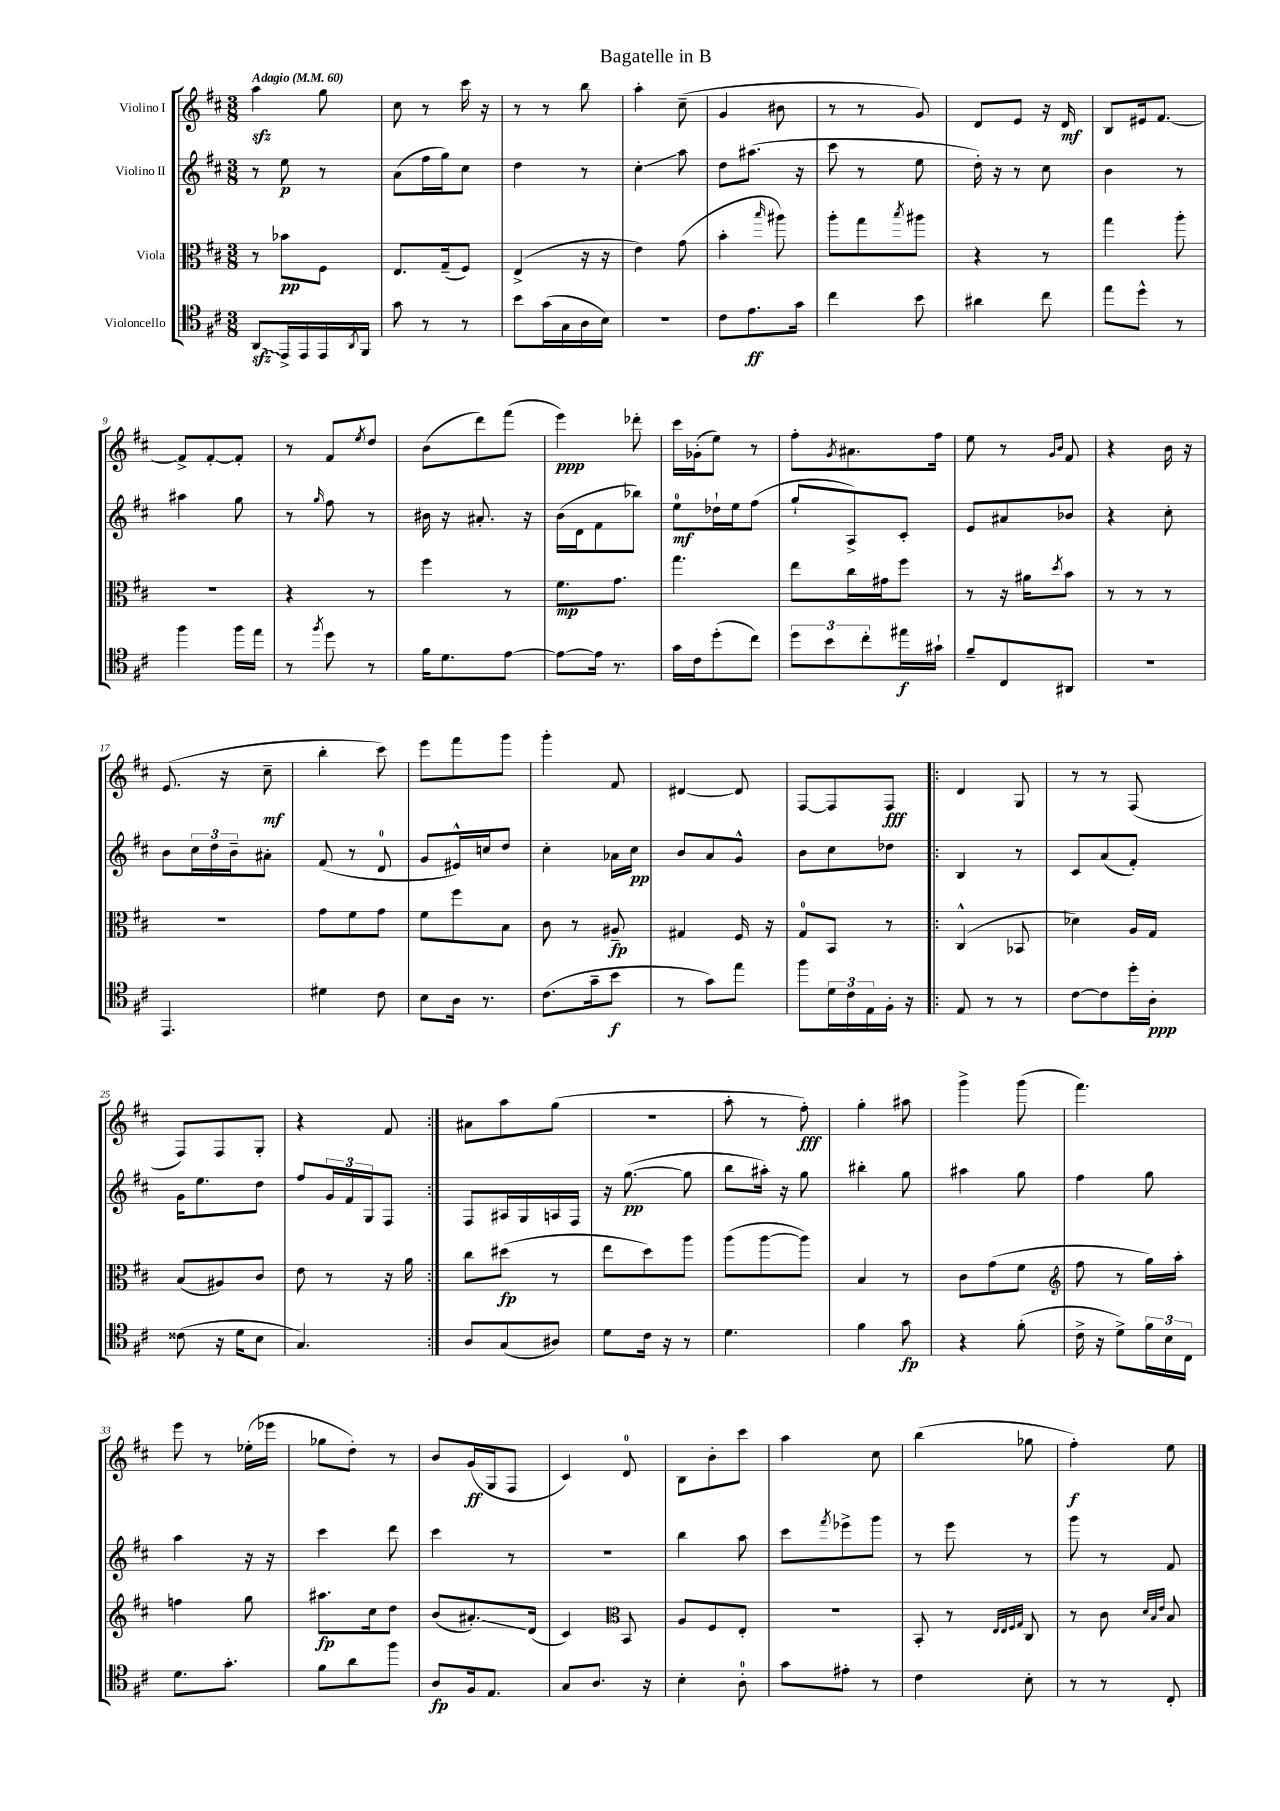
\header { title = "Bagatelle in B" }
<<
\new StaffGroup <<
\new Staff = "s0" \with { instrumentName = "Violino I" } {
    \clef treble \key d \major \numericTimeSignature \time 3/8 \tempo "Adagio" 4 = 60
    a''4\sfz g''8 |
    cis''8 r8 cis'''16 r16 |
    r8 r8 b''8 |
    a''4-. cis''8--( |
    g'4 bis'8 |
    r8 r8 g'8) |
    d'8 e'8 r16 d'16\mf |
    b8 eis'16 fis'8.~ |
    fis'8-> fis'8~-. fis'8-. |
    r8 fis'8 \acciaccatura { e''8 } d''8 |
    b'8( d'''8) fis'''8( |
    e'''4\ppp) des'''8-. |
    cis'''16 ges'16-.( e''8) r8 |
    fis''8-. \acciaccatura { g'8 } ais'8. fis''16 |
    e''8 r8 \grace { g'16 b'16 } fis'8 |
    r4 b'16 r16 |
    e'8.( r16 cis''8--\mf |
    b''4-. cis'''8) |
    e'''8 fis'''8 g'''8 |
    g'''4-. fis'8 |
    dis'4~ dis'8 |
    fis8~ fis8 fis8\fff |
    \repeat volta 2 { d'4 g8 |
    r8 r8 fis8( |
    fis8) fis8 g8-. |
    r4 fis'8 | }
    ais'8 a''8 g''8( |
    R4. |
    a''8-. r8 fis''8-.\fff) |
    g''4-. ais''8 |
    g'''4-> g'''8( |
    fis'''4.) |
    e'''8 r8 ees''16-.( ees'''16 |
    ges''8 d''8-.) r8 |
    b'8 g'16\ff( g16 fis8 |
    cis'4) d'8-0 |
    b8 b'8-. cis'''8 |
    a''4 cis''8 |
    b''4( ges''8 |
    fis''4-.\f) e''8 \bar "|." |
}
\new Staff = "s1" \with { instrumentName = "Violino II" } {
    \clef treble \key d \major \numericTimeSignature \time 3/8
    r8 e''8\p r8 |
    a'8( fis''16 g''16) cis''8 |
    d''4 r8 |
    cis''4-.\glissando a''8 |
    d''8 ais''8.( r16 |
    cis'''8 r8 e''8 |
    d''16-.) r16 r8 cis''8 |
    b'4 r8 |
    ais''4 g''8 |
    r8 \grace { g''16 } fis''8 r8 |
    bis'16 r16 ais'8.-. r16 |
    b'16( d'16 fis'8 bes''8) |
    e''8-0\mf des''16-! e''16 fis''8( |
    g''8-! a8->) cis'8-. |
    e'8 ais'8 bes'8 |
    r4 cis''8-. |
    b'8 \tuplet 3/2 { cis''16 d''16 b'16-- } ais'8-. |
    fis'8( r8 d'8-0 |
    g'8 eis'16-^) c''16 d''8 |
    cis''4-. aes'16 cis''16\pp |
    b'8 a'8 g'8-^ |
    b'8 cis''8 des''8 |
    \repeat volta 2 { b4 r8 |
    cis'8 a'8( fis'8-.) |
    g'16 e''8. d''8 |
    fis''8 \tuplet 3/2 { g'16 fis'16 g16 } fis8 | }
    fis8 ais16 g16 a16 fis16 |
    r16 g''8.~\pp( g''8 |
    b''8 ais''16-.) r16 g''8 |
    bis''4-. g''8 |
    ais''4 g''8 |
    fis''4 g''8 |
    a''4 r16 r16 |
    cis'''4 d'''8 |
    cis'''4 r8 |
    R4. |
    b''4 a''8 |
    cis'''8 \acciaccatura { fis'''8 } ees'''8-> g'''8 |
    r8 e'''8 r8 |
    g'''8 r8 fis'8 \bar "|." |
}
\new Staff = "s2" \with { instrumentName = "Viola" } {
    \clef alto \key d \major \numericTimeSignature \time 3/8
    r8 bes'8\pp fis8 |
    e8. g16--( fis8) |
    e4->( r16 r16 |
    e'4) g'8( |
    b'4-. \grace { b''16 } ais''8) |
    a''8-. g''8 \acciaccatura { b''8 } ais''8 |
    r4 r8 |
    g''4 a''8-. |
    r4. |
    r4 r8 |
    fis''4 r8 |
    fis'8.\mp g'8. |
    g''4. |
    e''8 cis''16 gis'16 fis''8 |
    r8 r16 ais'16 \acciaccatura { d''8 } b'8 |
    r8 r8 r8 |
    R4. |
    g'8 fis'8 g'8 |
    fis'8 fis''8 b8 |
    cis'8 r8 ais8--\fp |
    gis4 fis16 r16 |
    g8-0 b,8 r8 |
    \repeat volta 2 { cis4-^( bes,8 |
    des'4) a16 g16 |
    b8( ais8) cis'8 |
    e'8 r8 r16 a'16 | }
    cis''8 dis''8\fp( r8 |
    e''8 d''8) a''8 |
    a''8( a''8~ a''8) |
    b4 r8 |
    cis'8 g'8( fis'8 |
    \clef treble fis''8 r8 g''16) a''16-. |
    f''4 g''8 |
    ais''8.\fp cis''16 d''8 |
    b'8( ais'8.-.\glissando) d'16( |
    cis'4) \clef alto b,8 |
    a8 fis8 e8-. |
    R4. |
    b,8-. r8 \grace { e32 e32 fis32 g32 } cis8 |
    r8 cis'8 \grace { d'32 b32 e'32 } b8 \bar "|." |
}
\new Staff = "s3" \with { instrumentName = "Violoncello" } {
    \clef tenor \key d \major \numericTimeSignature \time 3/8
    \once \override Glissando.style = #'zigzag a,8\glissando\sfz e,16-> e,16 e,16 \acciaccatura { a,8 } fis,16 |
    g'8 r8 r8 |
    b'8 g'16( g16 a16 b16) |
    R4. |
    cis'8 e'8.\ff g'16 |
    cis''4 b'8 |
    ais'4 cis''8 |
    e''8 d''8-^ r8 |
    fis''4 fis''16 e''16 |
    r8 \acciaccatura { fis''8 } d''8 r8 |
    fis'16 d'8. e'8~ |
    e'8~ e'16 r8. |
    g'16 cis'16 d''8-.( cis''8) |
    \tuplet 3/2 { d''8 b'8 cis''8-. } eis''16\f gis'16-! |
    fis'8-- cis8 ais,8 |
    R4. |
    e,4. |
    dis'4 cis'8 |
    b8 a16 r8. |
    cis'8.( g'16-- b'8\f |
    r8 g'8) e''8 |
    fis''8 \tuplet 3/2 { d'16 cis'16 e16 } fis16-. r16 |
    \repeat volta 2 { e8 r8 r8 |
    cis'8~ cis'8 d''16-. a16-.\ppp |
    cisis'8( r16 d'16 b8 |
    g4.) | }
    a8 g8( ais8) |
    d'8 cis'16 r16 r8 |
    d'4. |
    fis'4 g'8\fp |
    r4 fis'8-.( |
    cis'16-> r16 d'8->) \tuplet 3/2 { fis'16 b16 cis16 } |
    d'8. g'8.-. |
    fis'8 a'8 fis''8 |
    a8\fp fis16 e8. |
    g8 a8. r16 |
    b4-. a8-0-. |
    g'8 eis'8-. r8 |
    cis'4 b8-. |
    r8 r8 cis8-. \bar "|." |
}
>>
>>
